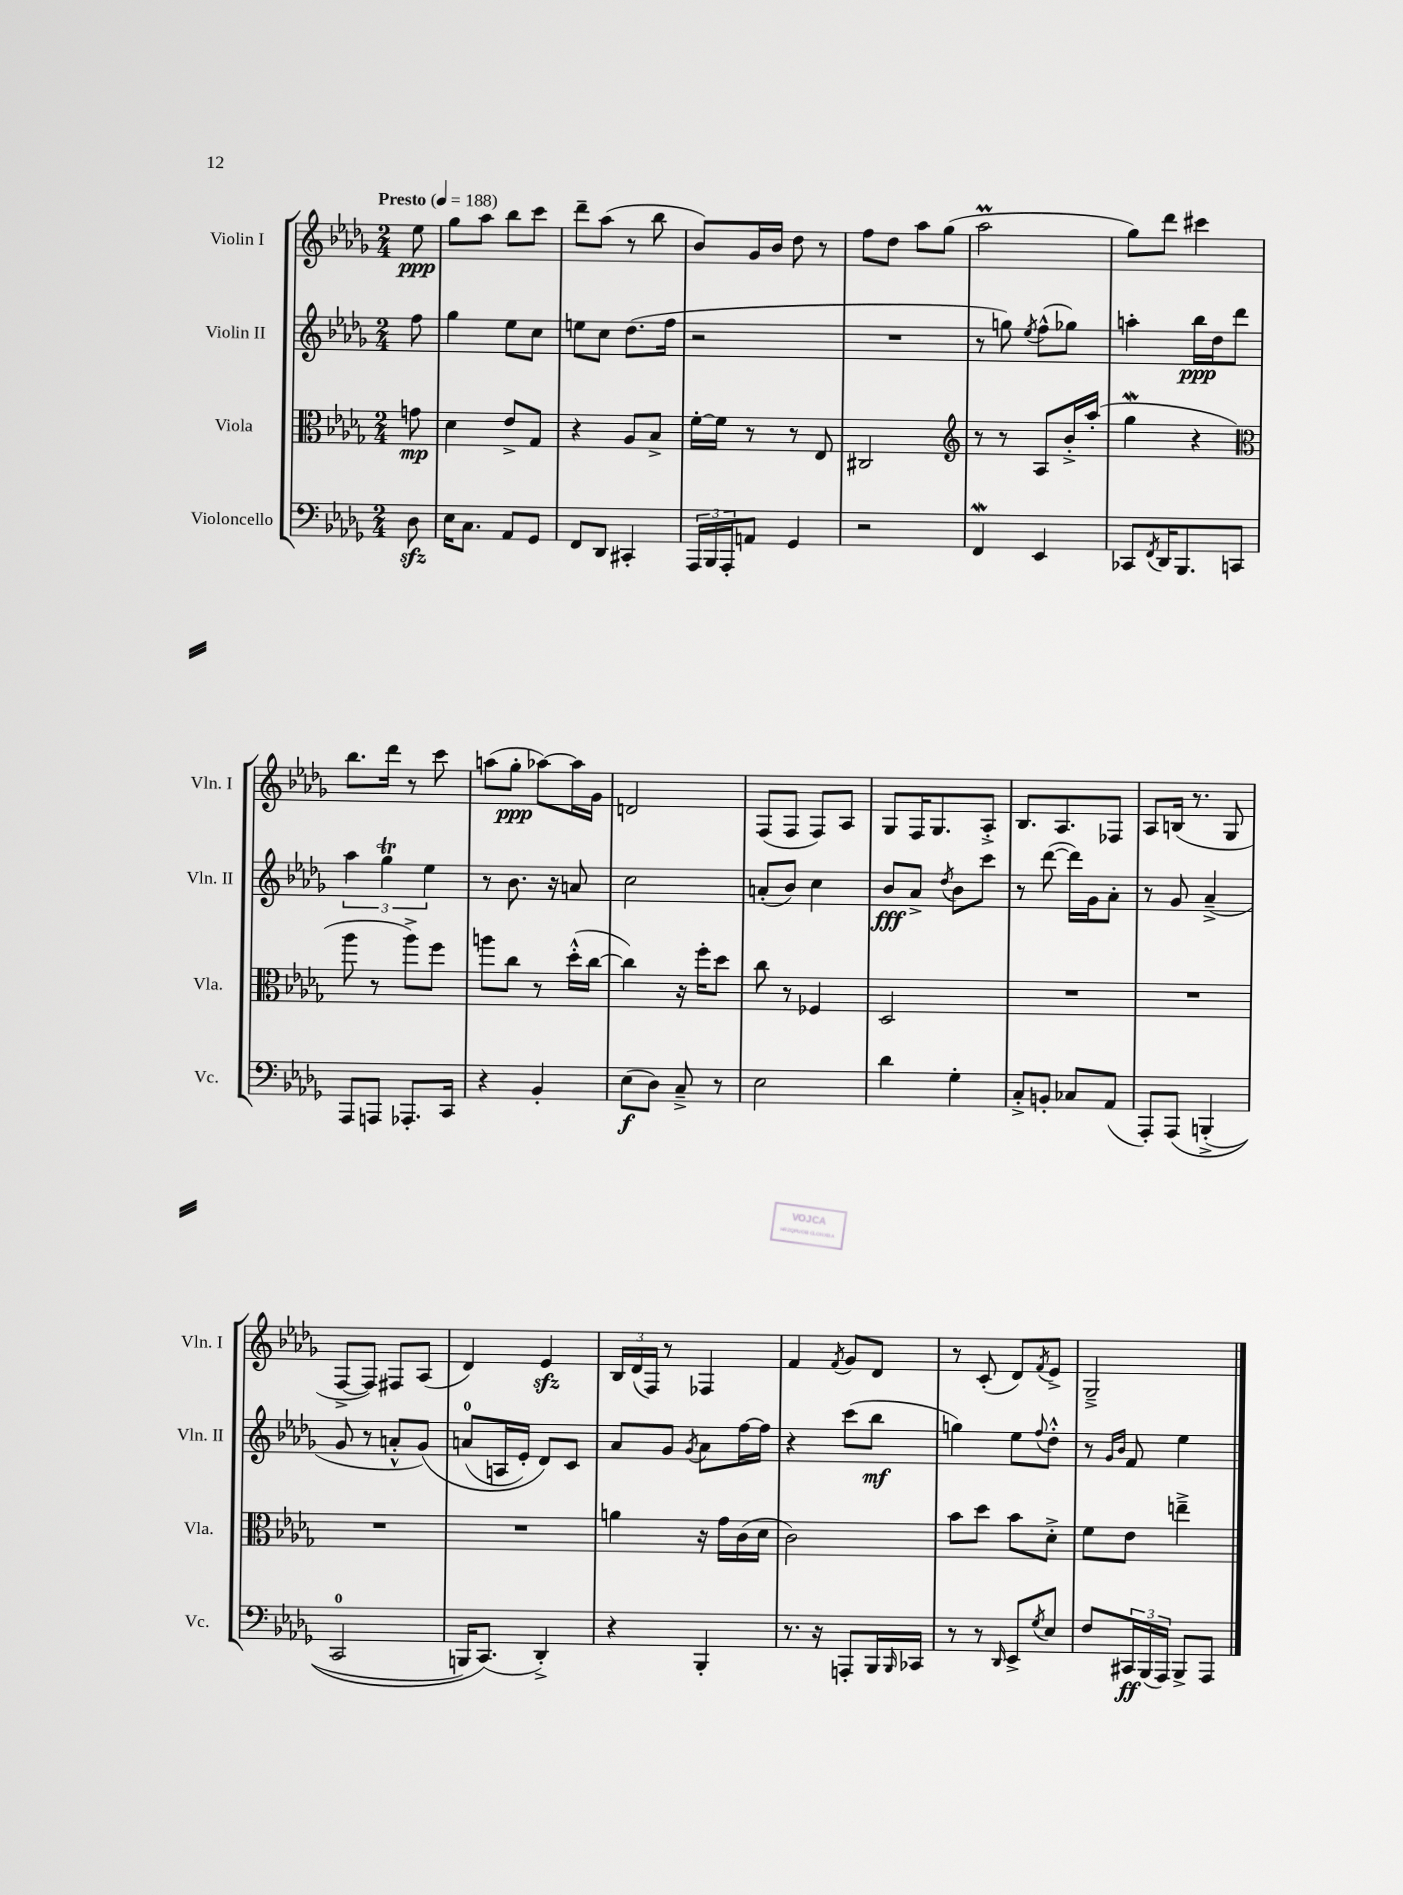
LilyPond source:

<<
\new StaffGroup <<
\new Staff = "s0" \with { instrumentName = "Violin I" shortInstrumentName = "Vln. I" } {
    \clef treble \key des \major \numericTimeSignature \time 2/4 \partial 8 \tempo "Presto" 4 = 188
    ees''8\ppp |
    ges''8 aes''8 bes''8 c'''8 |
    des'''8-- aes''8( r8 bes''8 |
    bes'8) ges'16 bes'16 des''8 r8 |
    f''8 des''8 aes''8 ges''8( |
    aes''2\prall |
    ges''8) des'''8 cis'''4 |
    bes''8. des'''16 r8 c'''8 |
    a''8( ges''8-.\ppp aes''8~) aes''16 ges'16 |
    d'2 |
    f8( f8 f8) aes8 |
    ges8 f16 ges8. aes8-.-> |
    bes8. aes8. fes8 |
    aes8 b16( r8. ges8 |
    f8~-> f8) fis8 aes8( |
    des'4) ees'4\sfz |
    \tuplet 3/2 { bes16 des'16( f16) } r8 fes4 |
    f'4 \acciaccatura { f'8 } ges'8 des'8 |
    r8 c'8-.( des'8) \acciaccatura { f'8 } ees'8-> |
    ges2---> \bar "|." |
}
\new Staff = "s1" \with { instrumentName = "Violin II" shortInstrumentName = "Vln. II" } {
    \clef treble \key des \major \numericTimeSignature \time 2/4 \partial 8
    f''8 |
    ges''4 ees''8 c''8 |
    e''8 c''8 des''8.( f''16 |
    r2 |
    R2 |
    r8 g''8) \acciaccatura { ees''8 } f''8-^( ges''8) |
    a''4-. bes''16\ppp des''16 des'''8 |
    \tuplet 3/2 { aes''4 ges''4\trill ees''4 } |
    r8 bes'8. r16 a'8 |
    c''2 |
    a'8-.( bes'8) c''4 |
    bes'8\fff aes'8-> \acciaccatura { des''8 } bes'8 c'''8 |
    r8 des'''8~( des'''16) ges'16 aes'8-. |
    r8 ges'8 aes'4--->( |
    ges'8 r8 a'8-.-^ ges'8)\( |
    a'8-0( a16 ees'16-.) des'8\) c'8 |
    aes'8 ges'8 \acciaccatura { ges'8 } aes'8 f''16~ f''16 |
    r4 c'''8( bes''8\mf |
    g''4) ees''8 \appoggiatura { f''8 } des''8-.-^ |
    r8 \grace { ges'16 bes'16 } f'8 ees''4 \bar "|." |
}
\new Staff = "s2" \with { instrumentName = "Viola" shortInstrumentName = "Vla." } {
    \clef alto \key des \major \numericTimeSignature \time 2/4 \partial 8
    g'8\mp |
    des'4 ees'8-> ges8 |
    r4 aes8 bes8-> |
    f'16~-. f'16 r8 r8 ees8 |
    cis2 |
    \clef treble r8 r8 aes8 bes'16-.-> aes''16-.( |
    ges''4\mordent r4 |
    \clef alto aes''8 r8 aes''8->) f''8 |
    a''8 c''8 r8 des''16-.-^( c''16~ |
    c''4) r16 f''16-. des''8 |
    c''8 r8 fes4 |
    des2 |
    R2 |
    R2 |
    R2 |
    R2 |
    a'4 r16 ges'16 c'16( des'16 |
    c'2) |
    bes'8 des''8 bes'8 des'8-.-> |
    f'8 ees'8 e''4---> \bar "|." |
}
\new Staff = "s3" \with { instrumentName = "Violoncello" shortInstrumentName = "Vc." } {
    \clef bass \key des \major \numericTimeSignature \time 2/4 \partial 8
    des8\sfz |
    ees16 c8. aes,8 ges,8 |
    f,8 des,8 cis,4-. |
    \tuplet 3/2 { aes,,16 bes,,16 aes,,16-. } a,8 ges,4 |
    r2 |
    f,4\mordent ees,4 |
    ces,8 \acciaccatura { f,8 } des,16 bes,,8. c,8 |
    aes,,8 a,,8 aes,,8.-. c,16 |
    r4 bes,4-. |
    ees8\f( des8) c8---> r8 |
    ees2 |
    des'4 ges4-. |
    c8-.-> b,8-. ces8 aes,8( |
    aes,,8-.) aes,,8\( b,,4-.->( |
    c,2-0 |
    b,,16) c,8.(\) des,4-.->) |
    r4 bes,,4-. |
    r8. r16 a,,8-. bes,,16 \grace { bes,,16 } ces,16 |
    r8 r8 \grace { des,16 } ees,8-> \acciaccatura { ges8 } ees8 |
    f8 \tuplet 3/2 { cis,16\ff bes,,16( aes,,16) } bes,,8-> aes,,8 \bar "|." |
}
>>
>>
\layout { \context { \Score \remove "Bar_number_engraver" } }
